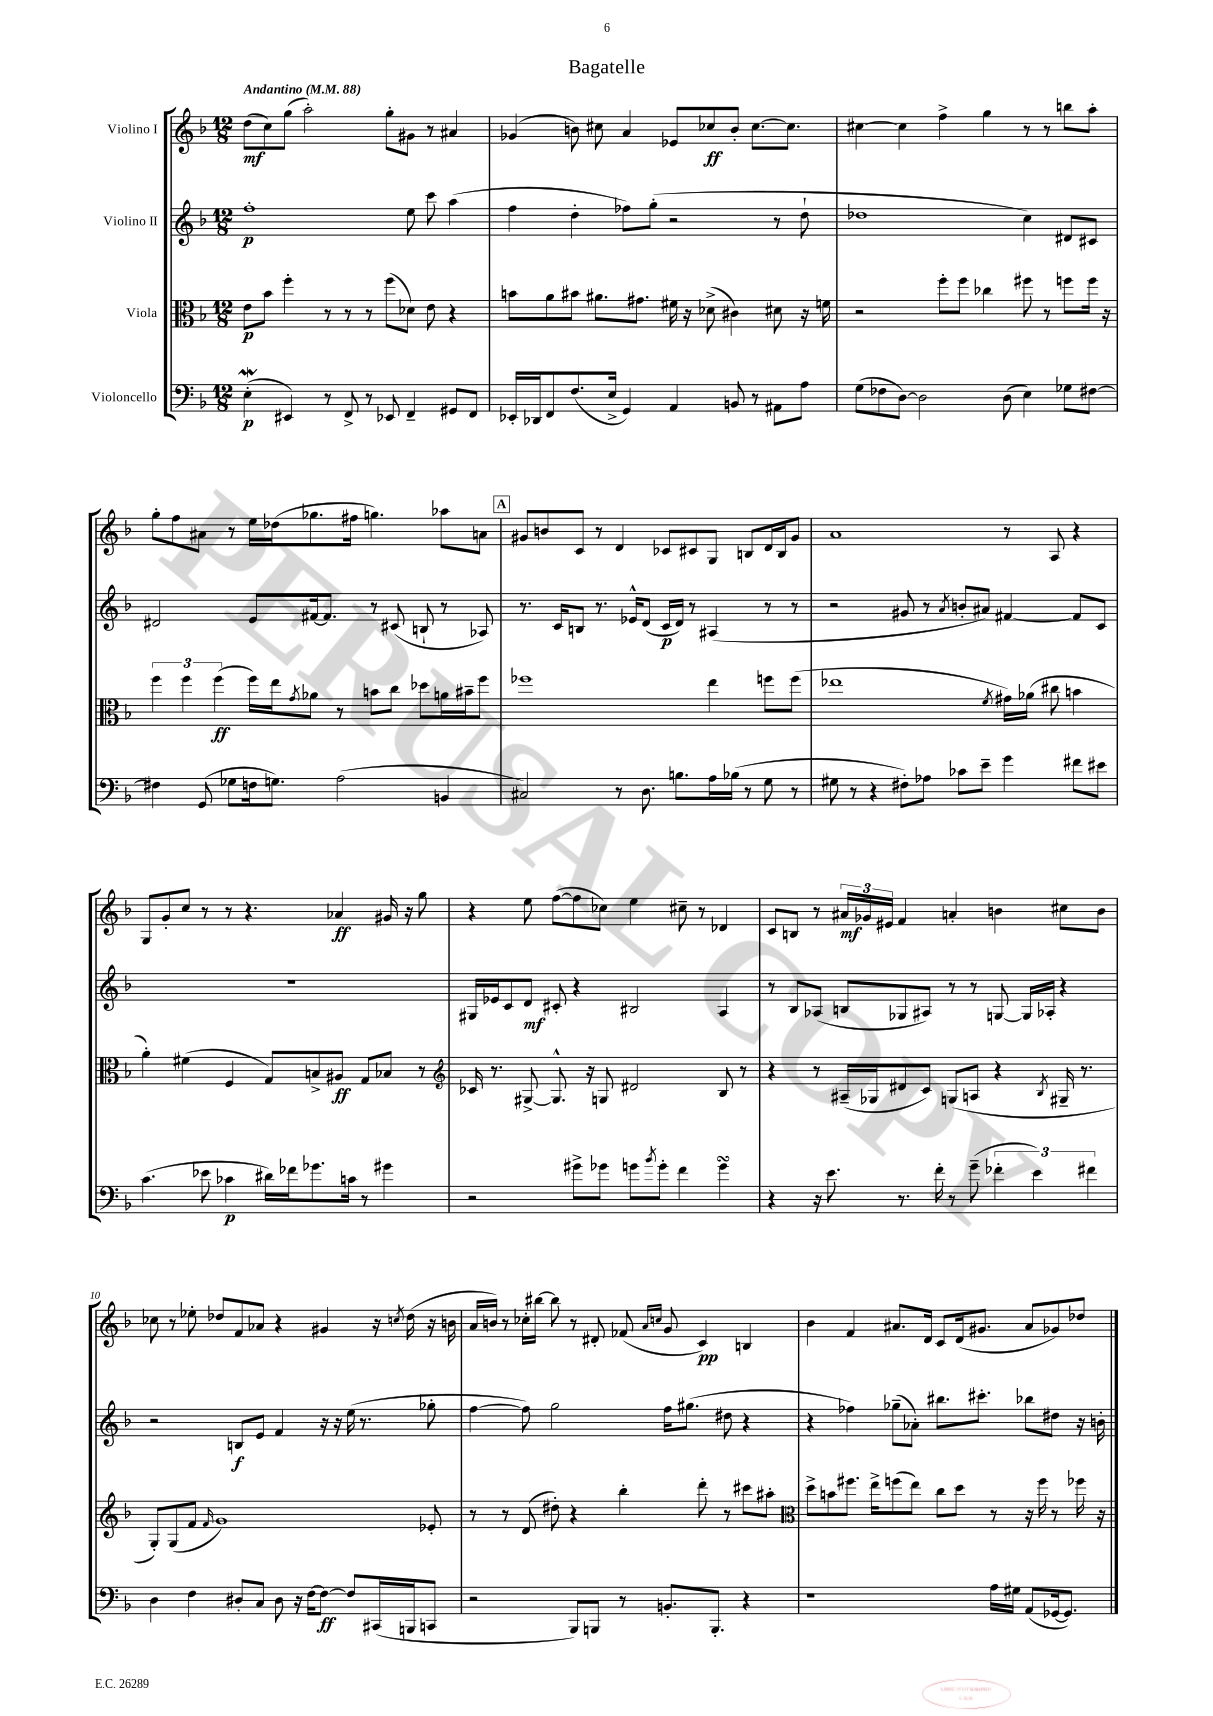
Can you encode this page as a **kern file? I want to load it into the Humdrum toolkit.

**kern	**kern	**kern	**kern
*staff4	*staff3	*staff2	*staff1
*clefF4	*clefC3	*clefG2	*clefG2
*k[b-]	*k[b-]	*k[b-]	*k[b-]
*M12/8	*M12/8	*M12/8	*M12/8
*MM88	*MM88	*MM88	*MM88
(4E'	8e	1ff'	(8dd
.	8b-	.	8cc)
4EE#)	4ff'	.	(8gg
.	.	.	2aa')
8r	8r	.	.
8FF^	8r	.	.
8r	8r	.	.
8EE-	(8ff	.	8gg'
4FF~	8d-)	8ee	8g#
.	8e	8ccc	8r
8GG#	4r	(4aa	4a#
8FF	.	.	.
=	=	=	=
16EE-'	8b	4ff	(4g-
16DD-	.	.	.
8FF	8a	.	.
(8.F	8b#	4dd'	8b)
.	8.a#	.	8cc#
16E^	.	.	.
4GG)	.	8ff-)	4a
.	8.g#	.	.
.	.	(8gg'	.
4AA	16f#	2r	8e-
.	16r	.	.
.	(8d-^	.	8cc-
8BB	4c#)	.	8b'
8r	.	.	[8.cc-
8AA#	8d#	8r	.
.	.	.	8.cc-]
8A	16r	8dd`	.
.	16f	.	.
=	=	=	=
(8G	2r	1dd-	[4cc#
8F-	.	.	.
[8D)	.	.	4cc#]
2D]	.	.	.
.	8ff'	.	4ff^
.	8ff	.	.
.	4cc-	.	4gg
(8D	.	.	.
4E)	8ff#	4cc)	8r
.	8r	.	8r
8G-	8ff	8d#	8bb
[8F#	16ff	8c#	8aa'
.	16r	.	.
=	=	=	=
4F#]	6ff	2d#	8gg'
.	.	.	8ff
.	6ff	.	.
(8GG	.	.	8a#
.	(6ff	.	.
8G-	.	.	8r
16F	16ff)	8e	16ee
8.G)	16ee	.	(16dd-
.	8qg	.	.
.	8a-	[16f#	8.gg-
.	.	8.f#]	.
(2A	8r	.	.
.	.	.	16ff#
.	8b	8r	4.gg)
.	8cc	(8c#	.
.	8dd-	8B`	.
4BB	16a	8r	8aa-
.	16b#~	.	.
.	8ff	8A-)	8a
=	=	=	=
2C#)	1ff-	8.r	8g#
.	.	.	8b
.	.	16c	.
.	.	8B	8c
.	.	8.r	8r
8r	.	.	4d
.	.	16e-^^	.
8.D	.	(8d	.
.	.	16c	8c-
8.B	.	16d)	.
.	.	8r	8c#
16A	4ee	(4A#	8G
(16B-	.	.	.
8r	.	.	8B
8G	8ff	8r	16d
.	.	.	16B
8r	(8ff	8r	8g#
=	=	=	=
8G#	1ee-	2r	1a
8r	.	.	.
4r	.	.	.
8F#')	.	8g#	.
8A-	.	8r	.
.	.	8qa	.
8c-	.	8b'	.
8e~	.	8a#)	.
.	8qf	.	.
4g	16g#)	[4f#	8r
.	(16a-	.	.
.	8cc#	.	8A
8f#	4b	8f#]	4r
8e#	.	8c	.
=	=	=	=
(4.c	4a')	1.r	8G
.	.	.	8g'
.	(4f#	.	8cc
8e-	.	.	8r
4c-	4F	.	8r
.	.	.	4.r
16d#)	8G)	.	.
16f-	.	.	.
8.g-	8B^	.	.
.	8A#	.	4a-
16c	.	.	.
8r	8G	.	.
4g#	8B-	.	16g#
.	.	.	16r
.	8r	.	8gg
=	=	=	=
*	*clefG2	*	*
2r	16c-	16G#	4r
.	8.r	16e-	.
.	.	8c	.
.	[8G#^	8d	8ee
.	8.G#^^]	8c#'	([8ff
8g#^	.	4r	8ff]
.	16r	.	.
8g-	8G	.	8cc-)
8g	2d#	2B#	4ee
8qb-	.	.	.
8g'	.	.	.
4f	.	.	8cc#~
.	.	.	8r
4g	8B-	4A	4d-
.	8r	.	.
=	=	=	=
4r	4r	8r	8c
.	.	8B-	8B
16r	8r	(8A-	8r
8.e	.	.	.
.	(16A#~	8B	24a#
.	.	.	24g-
.	16G-	.	.
.	.	.	24e#
8.r	8d#	8G-	4f
.	8c)	8A#)	.
16f'	.	.	.
8r	(8G	8r	4a'
(8g~	8A	8r	.
6f-'	4r	[8G	4b
.	.	16G]	.
6e)	.	.	.
.	.	16A-'	.
.	8qB-	.	.
.	16G#~	4r	8cc#
.	8.r	.	.
6f#	.	.	.
.	.	.	8b
=	=	=	=
4D	8G')	2r	8cc-
.	(8G	.	8r
4F	8f	.	8ee-'
.	16qqf	.	.
.	1g)	.	8dd-
8D#'	.	8B	8f
8C	.	8e	8a-
8D#	.	4f	4r
16r	.	.	.
[16F	.	.	.
8F_	.	16r	4g#
.	.	16r	.
8F]	.	(16ee	.
.	.	8.r	.
(16CC#	.	.	16r
.	.	.	8qcc
16BBB	.	.	(16dd-
8CC	8e-'	8gg-'	16r
.	.	.	16b
=	=	=	=
2r	8r	[4ff	16a
.	.	.	16b)
.	8r	.	8r
.	(8d	8ff])	16cc-'
.	.	.	[16bb#
.	8dd#')	2gg	8bb#]
8BBB-)	4r	.	8r
8BBB	.	.	8d#'
8r	4bb-'	.	(8f-
.	.	.	16qqa
.	.	.	16qqcc
8.BB'	.	16ff	8g
.	.	(8.gg#	.
.	8ddd'	.	4c)
8.BBB'	.	.	.
.	8r	8dd#	.
4r	8ccc#	4r	4B
.	8aa#'	.	.
=	=	=	=
*	*clefC3	*	*
1r	8dd^	4r	4b-
.	8b	.	.
.	8.ff#	4ff-)	4f
.	16ee^	.	.
.	(8ff	(8gg-~	8.a#
.	8ee)	8a-')	.
.	.	.	16d
.	8cc	8.bb#	8c
.	8dd	.	(16d
.	.	8.ccc#'	8.g#
16A	8r	.	.
16G#	.	.	.
(8AA	16r	8bb-	8a#
.	16ff	.	.
[16GG-	8r	8dd#	8g-)
8.GG-])	.	.	.
.	16ff-	16r	8dd-
.	16r	16b'	.
==	==	==	==
*-	*-	*-	*-
